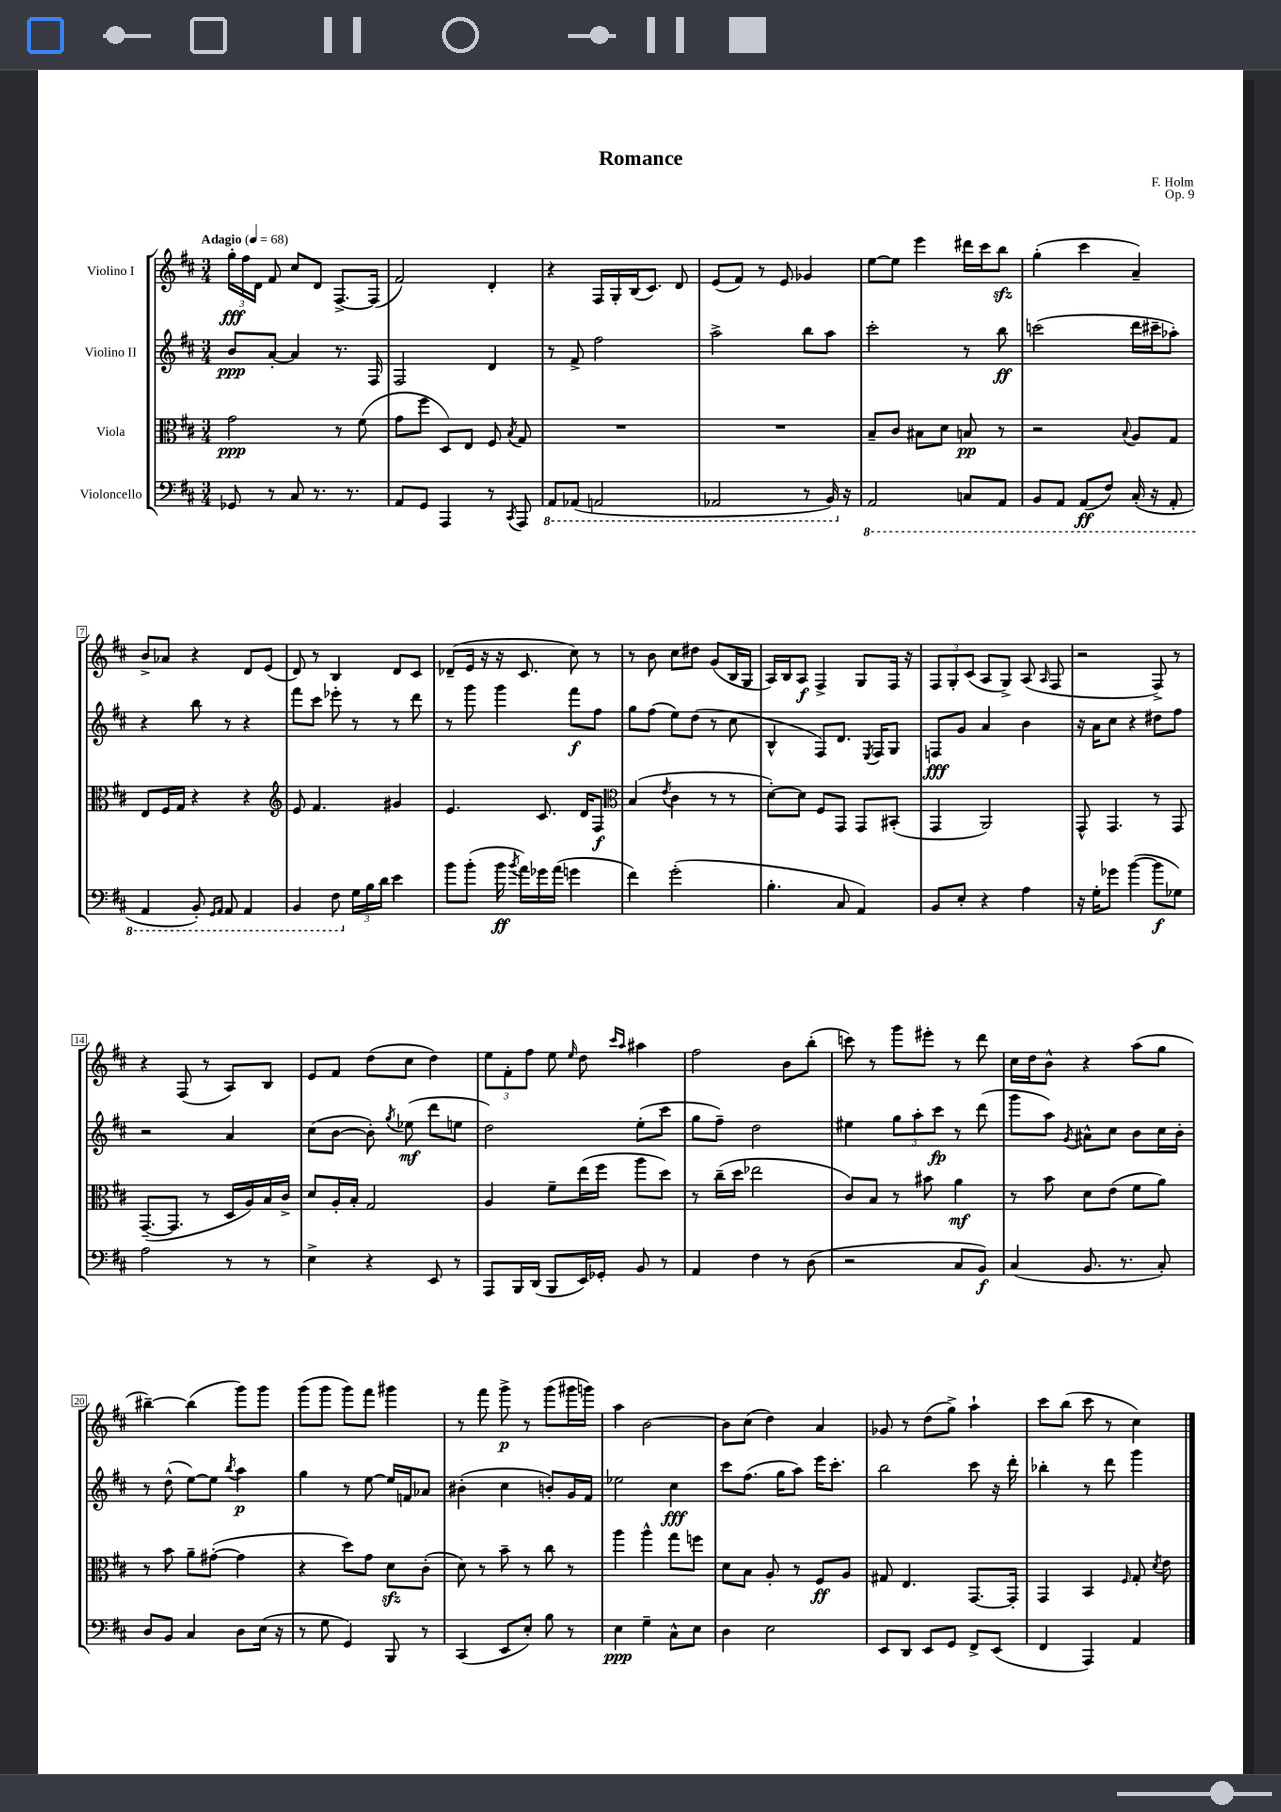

**kern	**dynam	**kern	**dynam	**kern	**dynam	**kern	**dynam
*part4	*part4	*part3	*part3	*part2	*part2	*part1	*part1
*staff4	*staff4	*staff3	*staff3	*staff2	*staff2	*staff1	*staff1
*I"Violoncello	*	*I"Viola	*	*I"Violino II	*	*I"Violino I	*
*clefF4	*	*clefC3	*	*clefG2	*	*clefG2	*
*k[f#c#]	*	*k[f#c#]	*	*k[f#c#]	*	*k[f#c#]	*
*M3/4	*	*M3/4	*	*M3/4	*	*M3/4	*
*MM68	*	*MM68	*	*MM68	*	*MM68	*
=1	=1	=1	=1	=1	=1	=1	=1
!	!	!	!	!	!	!LO:TX:a:B:t=Adagio	!
8GG-X/	.	2g\	ppp	8b/L	ppp	24gg'\LL	fff
.	.	.	.	.	.	24ff#\	.
.	.	.	.	.	.	24d\JJ	.
8r	.	.	.	[8a'/J	.	8f#/	.
8C#/	.	.	.	4a/]	.	8cc#/L	.
8.r	.	.	.	.	.	8d/J	.
.	.	8r	.	8.r	.	[8.F#^/L	.
8.r	.	.	.	.	.	.	.
.	.	(8f#\	.	.	.	.	.
.	.	.	.	16F#/	.	(16F#/Jk]	.
=2	=2	=2	=2	=2	=2	=2	=2
8AA/L	.	8g\L	.	2F#/	.	2f#/)	.
8GG/J	.	8ff#\J	.	.	.	.	.
4AAA/	.	8D/L)	.	.	.	.	.
.	.	8E/J	.	.	.	.	.
8r	.	8F#/	.	4d/	.	4d'/	.
8qCC#/	.	8qB/	.	.	.	.	.
8AAA/	.	8G/	.	.	.	.	.
=3	=3	=3	=3	=3	=3	=3	=3
*8ba	*	*	*	*	*	*	*
8AAA/L	.	2.r	.	8r	.	4r	.
(8AAA-X/J	.	.	.	8f#^/	.	.	.
2AAAn/	.	.	.	2ff#\	.	16F#/LL	.
.	.	.	.	.	.	16G'/	.
.	.	.	.	.	.	(16B/J	.
.	.	.	.	.	.	8.c#/J)	.
.	.	.	.	.	.	8d/	.
=4	=4	=4	=4	=4	=4	=4	=4
2AAA-X/	.	2.r	.	2aa^\	.	(8e/L	.
.	.	.	.	.	.	8f#/J)	.
.	.	.	.	.	.	8r	.
.	.	.	.	.	.	8e/	.
8r	.	.	.	8bb\L	.	4g-X/	.
16BBB/)	.	.	.	8aa\J	.	.	.
*X8ba	*	*	*	*	*	*	*
16r	.	.	.	.	.	.	.
=5	=5	=5	=5	=5	=5	=5	=5
*8ba	*	*	*	*	*	*	*
2AAA/	.	8B~/L	.	2ccc#'\	.	[8ee\L	.
.	.	8c#/J	.	.	.	8ee\J]	.
.	.	8B#X\L	.	.	.	4eee\	.
.	.	8d\J	.	.	.	.	.
8CCn/L	.	8Bn/	pp	8r	.	16ddd#X\LL	.
.	.	.	.	.	.	16ccc#\J	.
8AAA/J	.	8r	.	8bb\	ff	8bbzz\J	.
=6	=6	=6	=6	=6	=6	=6	=6
8BBB/L	.	2r	.	(2cccn\	.	(4gg'\	.
8AAA/J	.	.	.	.	.	.	.
(8AAA/L	ff	.	.	.	.	4ccc#\	.
8FF#/J)	.	.	.	.	.	.	.
.	.	8qqB/	.	.	.	.	.
(16CC#'/	.	8A/L	.	16ddd\LL	.	4a~/)	.
16r	.	.	.	16ccc#X~\J	.	.	.
8AAA'/	.	8G/J	.	8aa-X'\J)	.	.	.
!!LO:LB:g=z
=7	=7	=7	=7	=7	=7	=7	=7
4AAA/	.	8E/L	.	4r	.	8b^/L	.
.	.	16F#/L	.	.	.	8a-X/J	.
.	.	16G/JJ	.	.	.	.	.
8BBB'/)	.	4r	.	8bb\	.	4r	.
16qqGGG/LL	.	.	.	.	.	.	.
16qqAAA/JJ	.	.	.	.	.	.	.
8AAA/	.	.	.	8r	.	.	.
4AAA/	.	4r	.	4r	.	8d/L	.
.	.	.	.	.	.	(8e/J	.
=8	=8	=8	=8	=8	=8	=8	=8
*	*	*clefG2	*	*	*	*	*
4BBB/	.	8e/	.	8fff#\L	.	8d/)	.
.	.	4.f#/	.	8ccc#\J	.	8r	.
8FF#\	.	.	.	8eee-X'\	.	4B/	.
*X8ba	*	*	*	*	*	*	*
24G\LL	.	.	.	8r	.	.	.
24B\	.	.	.	.	.	.	.
24d\JJ	.	.	.	.	.	.	.
4e\	.	4g#X/	.	8r	.	8d/L	.
.	.	.	.	8ddd\	.	8c#/J	.
=9	=9	=9	=9	=9	=9	=9	=9
8b\L	.	4.e/	.	8r	.	(8d-X~/L	.
(8b'\J	.	.	.	8ggg\	.	16e/Jk	.
.	.	.	.	.	.	16r	.
16b\	ff	.	.	4ggg\	.	16r	.
8qb/	.	.	.	.	.	.	.
16a\LL)	.	.	.	.	.	8.c#/	.
16g-X\	.	8.c#/	.	.	.	.	.
(16a\JJ	.	.	.	.	.	.	.
4gn\	.	.	.	8fff#\L	f	8cc#\)	.
.	.	16d/KL	.	.	.	.	.
.	.	8F#/J	f	8ff#\J	.	8r	.
=10	=10	=10	=10	=10	=10	=10	=10
*	*	*clefC3	*	*	*	*	*
4f#\)	.	(4B/	.	8gg\L	.	8r	.
.	.	.	.	(8ff#\J	.	8b\	.
.	.	8qe/	.	.	.	.	.
(2g'\	.	4c#\	.	8ee\L)	.	8cc#\L	.
.	.	.	.	(8dd\J	.	8dd#X\J	.
.	.	8r	.	8r	.	(8g/L	.
.	.	8r	.	8cc#\	.	16B/L	.
.	.	.	.	.	.	16G/JJ	.
=11	=11	=11	=11	=11	=11	=11	=11
4.B'\	.	[8d'\L)	.	4B^^/	.	16A/LL)	.
.	.	.	.	.	.	16B/J	.
.	.	8d\J]	.	.	.	8A/J	f
.	.	8F#/L	.	8F#/L)	.	4F#^/	.
8C#/	.	8GG/J	.	8.d/J	.	.	.
4AA/)	.	8GG/L	.	.	.	8G/L	.
.	.	.	.	8qE/	.	.	.
.	.	.	.	16F#/KL	.	.	.
.	.	(8BB#X'/J	.	8G/J	.	16F#/Jk	.
.	.	.	.	.	.	16r	.
=12	=12	=12	=12	=12	=12	=12	=12
8BB/L	.	4GG/	.	8Fn/L	fff	12F#/L	.
.	.	.	.	.	.	12G'/	.
8E'/J	.	.	.	8g/J	.	.	.
.	.	.	.	.	.	(12c#/J	.
4r	.	2AA/)	.	4a/	.	8A/L	.
.	.	.	.	.	.	8G^/J)	.
4A\	.	.	.	4b\	.	(8A/	.
.	.	.	.	.	.	16qqA/	.
.	.	.	.	.	.	8F#/	.
=13	=13	=13	=13	=13	=13	=13	=13
16r	.	8GG^^/	.	16r	.	2r	.
16G'\KL	.	.	.	16a\KL	.	.	.
8g-X\J	.	4.GG/	.	8cc#\J	.	.	.
([4b\	.	.	.	4r	.	.	.
8b\L]	f	8r	.	8dd#X\L	.	8F#^/)	.
8G-X\J)	.	8GG/	.	8ff#\J	.	8r	.
!!LO:LB:g=z
=14	=14	=14	=14	=14	=14	=14	=14
2A\	.	([8.GG~/L	.	2r	.	4r	.
.	.	8.GG/J]	.	.	.	.	.
.	.	.	.	.	.	(8F#/	.
.	.	8r	.	.	.	8r	.
8r	.	16D/LL	.	4a/	.	8A/L)	.
.	.	16A/)	.	.	.	.	.
8r	.	16B/	.	.	.	8B/J	.
.	.	16c#^/JJ	.	.	.	.	.
=15	=15	=15	=15	=15	=15	=15	=15
4E^\	.	8d/L	.	(8cc#\L	.	8e/L	.
.	.	16A'/L	.	[8b\J	.	8f#/J	.
.	.	16B'/JJ	.	.	.	.	.
4r	.	2G/	.	8b'\])	.	(8dd\L	.
.	.	.	.	8qgg/	.	.	.
.	.	.	.	(8ee-X\	mf	8cc#\J	.
8EE/	.	.	.	8ddd\L	.	4dd\)	.
8r	.	.	.	8een\J	.	.	.
=16	=16	=16	=16	=16	=16	=16	=16
8AAA/L	.	4A/	.	2dd\)	.	12ee\L	.
.	.	.	.	.	.	12f#'\	.
16BBB/L	.	.	.	.	.	.	.
.	.	.	.	.	.	12ff#\J	.
(16DD/JJ	.	.	.	.	.	.	.
8BBB/L	.	8f#~\L	.	.	.	8ee\	.
.	.	.	.	.	.	16qqee/	.
16EE/L)	.	(16ee\L	.	.	.	8dd\	.
16GG-X'/JJ	.	16ff#\JJ	.	.	.	.	.
.	.	.	.	.	.	16qqccc#/LL	.
.	.	.	.	.	.	16qqaa/JJ	.
8BB/	.	8aa\L	.	(8ee'\L	.	4aa#X\	.
8r	.	8dd\J)	.	8ccc#\J	.	.	.
=17	=17	=17	=17	=17	=17	=17	=17
4AA/	.	8r	.	8gg\L	.	2ff#\	.
.	.	(16cc#~\LL	.	8ff#~\J)	.	.	.
.	.	16dd\JJ	.	.	.	.	.
4F#\	.	2ee-X\	.	2dd\	.	.	.
8r	.	.	.	.	.	8b\L	.
(8D\	.	.	.	.	.	(8bb'\J	.
=18	=18	=18	=18	=18	=18	=18	=18
2r	.	8c#/L)	.	4ee#X\	.	8cccn\)	.
.	.	8B/J	.	.	.	8r	.
.	.	8r	.	12gg\L	.	8ggg\L	.
.	.	.	.	12aa'\	.	.	.
.	.	8b#X\	.	.	.	8eee#X'\J	.
.	.	.	.	12ccc#\J	fp	.	.
8C#/L	.	4a\	mf	8r	.	8r	.
8BB/J)	f	.	.	(8ddd\	.	8ddd\	.
=19	=19	=19	=19	=19	=19	=19	=19
(4C#/	.	8r	.	8ggg\L	.	16cc#\LL	.
.	.	.	.	.	.	16dd\J	.
.	.	8b\	.	8aa\J)	.	8b^^\J	.
.	.	.	.	8qg/	.	.	.
8.BB/	.	8d\L	.	8a#X^^\L	.	4r	.
.	.	(8e\J	.	8cc#\J	.	.	.
8.r	.	.	.	.	.	.	.
.	.	8f#\L	.	8b\L	.	(8aa\L	.
8C#'/)	.	8a\J)	.	16cc#\L	.	8gg\J	.
.	.	.	.	16b'\JJ	.	.	.
!!LO:LB:g=z
=20	=20	=20	=20	=20	=20	=20	=20
8D/L	.	8r	.	8r	.	[4bb#X~\)	.
8BB/J	.	8b\	.	(8dd^^\	.	.	.
4C#/	.	8a~\L	.	[8ee\L)	.	(4bb#\]	.
.	.	([8g#X'\J	.	8ee\J]	.	.	.
.	.	.	.	8qbb/	.	.	.
8D\L	.	4g#\]	.	4aa\	p	8ggg\L)	.
(16E\Jk	.	.	.	.	.	8ggg\J	.
16r	.	.	.	.	.	.	.
=21	=21	=21	=21	=21	=21	=21	=21
8r	.	4r	.	4gg\	.	(8ggg\L	.
8G\	.	.	.	.	.	8ggg\J	.
4GG/)	.	8dd\L)	.	8r	.	8ggg\L)	.
.	.	8g\J	.	[8ee\	.	8fff#\J	.
8BBB/	.	8dzz\L	.	16ee/LL]	.	4ggg#X\	.
.	.	.	.	16fn/J	.	.	.
8r	.	(8c#'\J	.	8a-X/J	.	.	.
=22	=22	=22	=22	=22	=22	=22	=22
(4CC#/	.	8d\)	.	(4b#X'\	.	8r	.
.	.	8r	.	.	.	8fff#\	.
8EE/L	.	8b~\	.	4cc#\	.	8ggg^\	p
8E'/J)	.	8r	.	.	.	8r	.
8B\	.	8cc#\	.	8bn'/L)	.	(8ggg\L	.
8r	.	8r	.	16g/L	.	16ggg#X\L	.
.	.	.	.	16f#/JJ	.	16gggn\JJ)	.
=23	=23	=23	=23	=23	=23	=23	=23
4E\	ppp	4aa\	.	2ee-X\	.	4aa\	.
4G~\	.	4aa^^\	.	.	.	[2b\	.
8C#^^\L	.	8gg\L	.	4cc#\	fff	.	.
8E\J	.	8ffn\J	.	.	.	.	.
=24	=24	=24	=24	=24	=24	=24	=24
4D\	.	8d\L	.	8ccc#\L	.	8b\L]	.
.	.	8B\J	.	(8.ff#\J	.	(8cc#\J	.
2E\	.	8A'/	.	.	.	4dd\)	.
.	.	.	.	16gg\KL	.	.	.
.	.	8r	.	8aa\J)	.	.	.
.	.	8F#/L	ff	16eee\KL	.	4a/	.
.	.	.	.	8.ccc#'\J	.	.	.
.	.	8A/J	.	.	.	.	.
=25	=25	=25	=25	=25	=25	=25	=25
8EE/L	.	8G#X/	.	2bb\	.	8g-X/	.
8DD/J	.	4.E/	.	.	.	8r	.
8EE/L	.	.	.	.	.	(8dd\L	.
8GG/J	.	.	.	.	.	8gg^\J)	.
8FF#^/L	.	[8.GG/L	.	8ccc#\	.	4aa`\	.
(8EE/J	.	.	.	16r	.	.	.
.	.	16GG'/Jk]	.	16ddd'\	.	.	.
=26	=26	=26	=26	=26	=26	=26	=26
4FF#/	.	4GG/	.	4bb-X'\	.	8ccc#\L	.
.	.	.	.	.	.	(8bb\J	.
4AAA/)	.	4BB/	.	8r	.	8ccc#\	.
.	.	.	.	8ddd\	.	8r	.
.	.	16qqF#/	.	.	.	.	.
4AA/	.	8G'/	.	4ggg\	.	4cc#\)	.
.	.	8qd/	.	.	.	.	.
.	.	8e\	.	.	.	.	.
==	==	==	==	==	==	==	==
*-	*-	*-	*-	*-	*-	*-	*-
